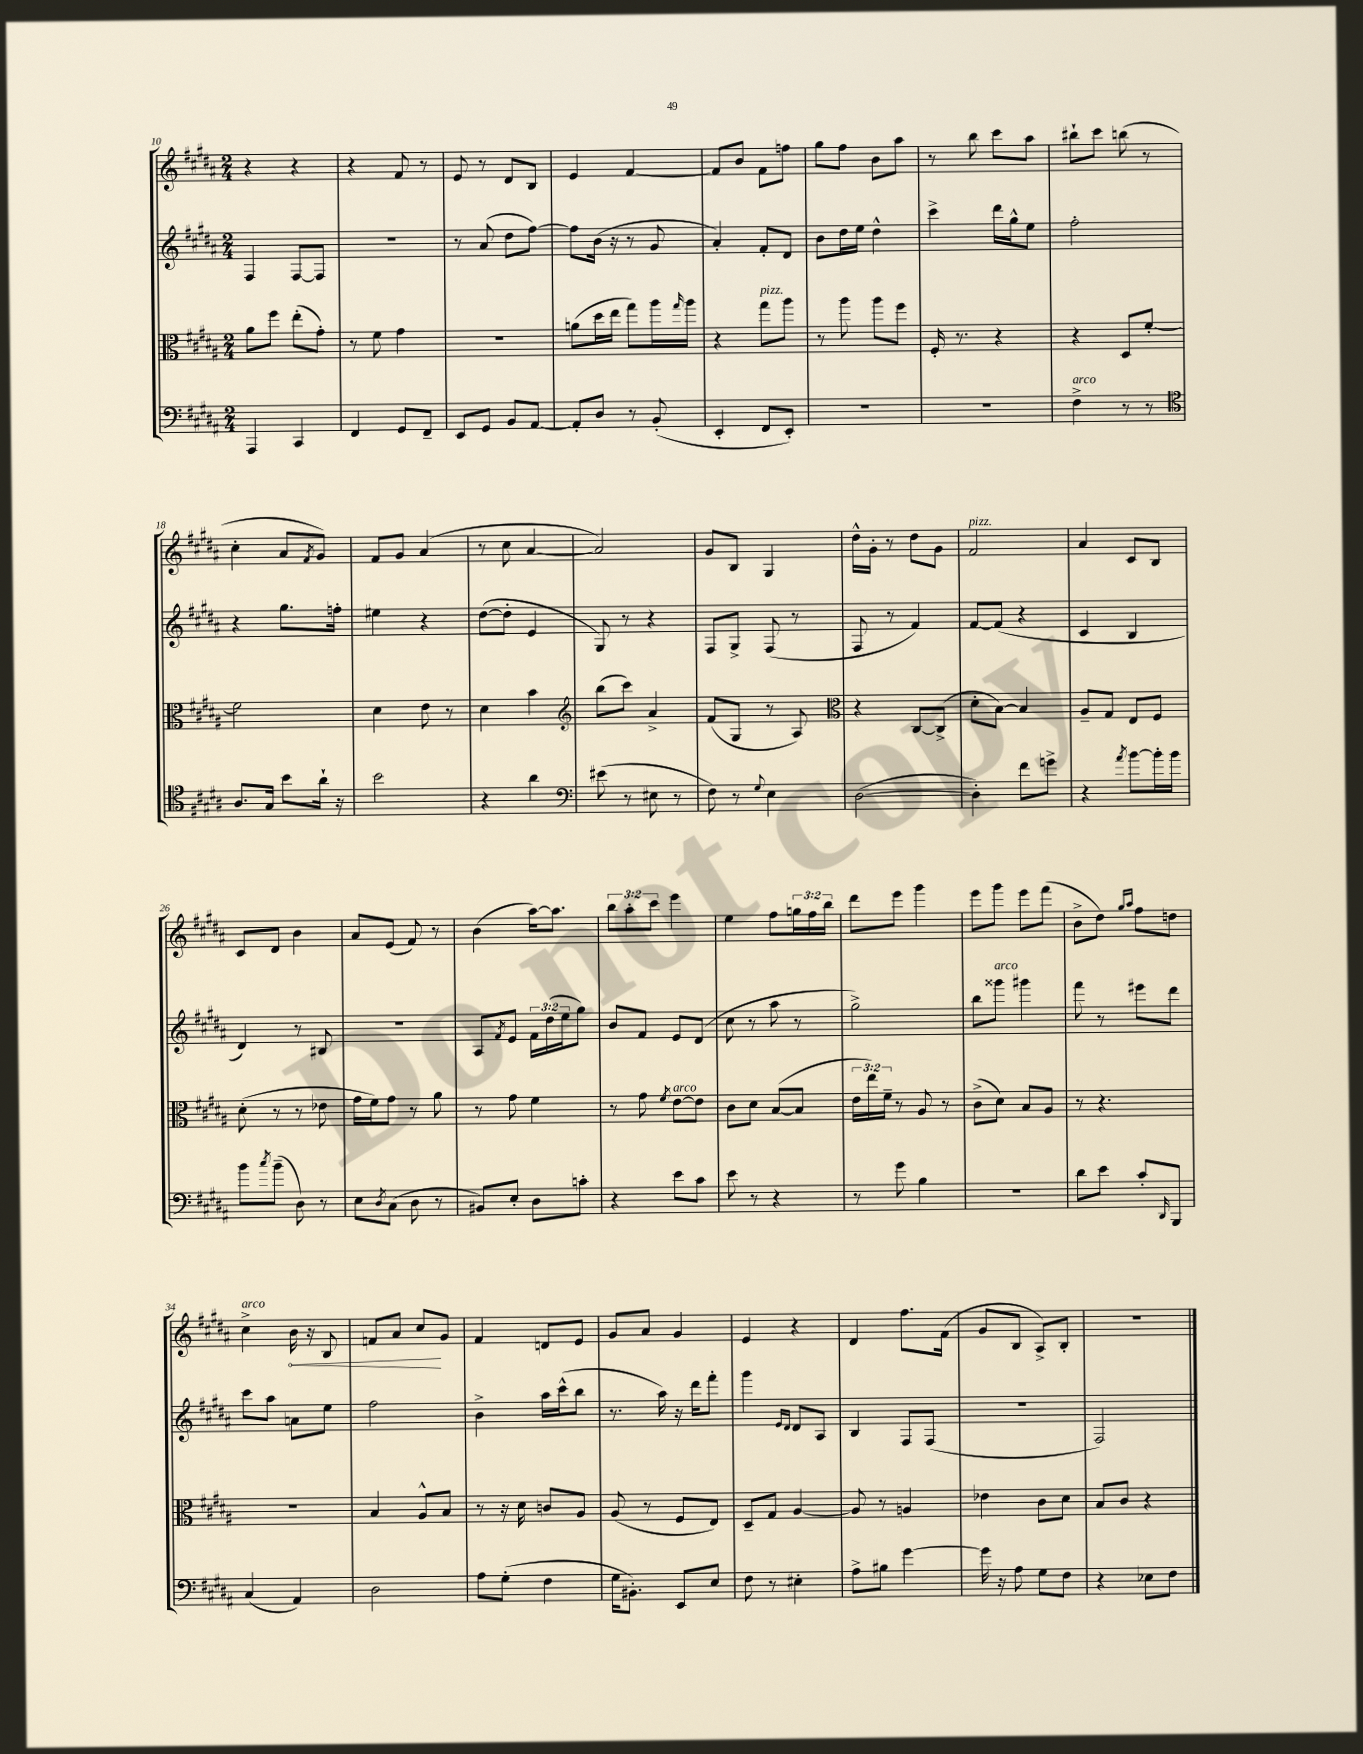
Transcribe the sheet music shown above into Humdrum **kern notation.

**kern	**kern	**kern	**kern	**dynam
*part4	*part3	*part2	*part1	*part1
*staff4	*staff3	*staff2	*staff1	*staff1
*clefF4	*clefC3	*clefG2	*clefG2	*
*k[f#c#g#d#a#]	*k[f#c#g#d#a#]	*k[f#c#g#d#a#]	*k[f#c#g#d#a#]	*
*M2/4	*M2/4	*M2/4	*M2/4	*
=10	=10	=10	=10	=10
4AAA#/	8a#\L	4F#/	4r	.
.	8ff#\J	.	.	.
4CC#/	(8ee'\L	[8F#/L	4r	.
.	8g#'\J)	8F#/J]	.	.
=11	=11	=11	=11	=11
4FF#/	8r	2r	4r	.
.	8f#\	.	.	.
8GG#/L	4g#\	.	8f#/	.
8FF#~/J	.	.	8r	.
=12	=12	=12	=12	=12
8EE/L	2r	8r	8e/	.
8GG#/J	.	(8a#/	8r	.
8BB/L	.	8dd#\L	8d#/L	.
[8AA#/J	.	[8ff#\J)	8B/J	.
=13	=13	=13	=13	=13
8AA#'/L]	(8an\L	8ff#\L]	4e/	.
8D#/J	16dd#\L	(16b\Jk	.	.
.	16ee\JJ	16r	.	.
8r	8gg#\L)	8r	[4f#/	.
(8BB'/	16aa#\L	8g#/	.	.
.	16qqgg#/	.	.	.
.	16aa#\JJ	.	.	.
=14	=14	=14	=14	=14
4EE'/	4r	4a#'/)	8f#/L]	.
.	.	.	8b/J	.
!	!LO:TX:a:i:t=pizz.	!	!	!
8FF#/L	8gg#\L	8f#'/L	8f#\L	.
8EE'/J)	8aa#\J	8d#/J	8ffn\J	.
=15	=15	=15	=15	=15
2r	8r	8b\L	8gg#\L	.
.	8aa#\	16dd#\L	8ff#\J	.
.	.	16ee\JJ	.	.
.	8aa#\L	4dd#^^\	8b\L	.
.	8ff#\J	.	8aa#\J	.
=16	=16	=16	=16	=16
2r	16F#'/	4ccc#^\	8r	.
.	8.r	.	.	.
.	.	.	8bb\	.
.	4r	16ddd#\LL	8ccc#\L	.
.	.	16gg#^^\J	.	.
.	.	8ee\J	8aa#\J	.
=17	=17	=17	=17	=17
!LO:TX:a:i:t=arco	!	!	!	!
4F#^\	4r	2ff#'\	8bb#X`\L	.
.	.	.	8ccc#\J	.
8r	8D#/L	.	(8bbn\	.
8r	[8f#'/J	.	8r	.
!!LO:LB:g=z
=18	=18	=18	=18	=18
*clefC4	*	*	*	*
8.A#/L	2f#\]	4r	4cc#'\	.
16G#/Jk	.	.	.	.
8b\L	.	8.gg#\L	8a#/L	.
.	.	.	8qf#/	.
16a#`\Jk	.	.	8g#/J)	.
16r	.	16ffn'\Jk	.	.
=19	=19	=19	=19	=19
2b\	4d#\	4ee#X\	8f#/L	.
.	.	.	8g#/J	.
.	8e\	4r	(4a#/	.
.	8r	.	.	.
=20	=20	=20	=20	=20
4r	4d#\	([8dd#\L	8r	.
.	.	8dd#'\J]	8cc#\	.
4a#\	4b\	4e/	[4a#/	.
=21	=21	=21	=21	=21
*clefF4	*clefG2	*	*	*
(8e#X\	(8bb\L	8G#/)	2a#/])	.
8r	8ccc#\J)	8r	.	.
8E#X\	4a#^/	4r	.	.
8r	.	.	.	.
=22	=22	=22	=22	=22
8F#\)	(8f#/L	8F#/L	8g#/L	.
8r	8G#/J	8G#^/J	8B/J	.
8qqG#/	.	.	.	.
4E\	8r	(8F#/	4G#/	.
.	8A#/)	8r	.	.
=23	=23	=23	=23	=23
*	*clefC3	*	*	*
([2D#\	4r	8F#/	16dd#^^\LL	.
.	.	.	16g#'\JJ	.
.	.	8r	8r	.
.	[8C#/L	4f#/)	8dd#\L	.
.	(8C#^/J]	.	8g#\J	.
=24	=24	=24	=24	=24
!	!	!	!LO:TX:a:i:t=pizz.	!
4D#'\])	8d#'\L	[8f#/L	2f#/	.
.	[8B\J)	(8f#/J]	.	.
8f#\L	4B/]	4r	.	.
8gn^\J	.	.	.	.
=25	=25	=25	=25	=25
4r	8A#~/L	4c#/	4a#/	.
.	8G#/J	.	.	.
8qa#/	.	.	.	.
[8b\L	8E/L	4B/	8c#/L	.
16b'\L]	8F#/J	.	8B/J	.
16b\JJ	.	.	.	.
!!LO:LB:g=z
=26	=26	=26	=26	=26
8b\L	(8d#'\	4d#/)	8c#/L	.
8qcc#/	.	.	.	.
(8b~\J	8r	.	8d#/J	.
8D#\)	8r	8r	4b\	.
8r	8e-X\	8B#X/	.	.
=27	=27	=27	=27	=27
8E\L	16g#\LL	2r	8a#/L	.
.	16f#\J)	.	.	.
8qD#/	.	.	.	.
(8C#\J	8g#\J	.	(8e/J	.
8D#\	8r	.	8f#/)	.
8r	8a#\	.	8r	.
=28	=28	=28	=28	=28
8BB#X/L)	8r	8A#/L	(4b\	.
.	.	8qf#/	.	.
8E'/J	8g#\	8e/J	.	.
8D#\L	4f#\	24f#\LL	[16aa#\KL)	.
.	.	(24dd#\	.	.
.	.	.	8.aa#\J]	.
.	.	24ee\J	.	.
8cn'\J	.	8gg#\J)	.	.
=29	=29	=29	=29	=29
4r	8r	8b/L	12bb\L	.
.	.	.	12aa#'\	.
.	8g#\	8f#/J	.	.
.	.	.	12ccc#\J	.
.	8qf#/	.	.	.
!	!LO:TX:a:i:t=arco	!	!	!
8e\L	[8e\L	8e/L	4eee\	.
8c#\J	8e\J]	(8d#/J	.	.
=30	=30	=30	=30	=30
8e\	8c#\L	8cc#\	4ee\	.
8r	8d#\J	8r	.	.
4r	([8B/L	8aa#\	8ff#\L	.
.	8B/J]	8r	24ggn\L	.
.	.	.	24ff#\	.
.	.	.	24bb\JJ	.
=31	=31	=31	=31	=31
8r	24e\LL	2gg#^\)	8ddd#\L	.
.	24ee\)	.	.	.
.	24f#~\JJ	.	.	.
8g#\	8r	.	8eee\J	.
4B\	8A#/	.	4ggg#\	.
.	8r	.	.	.
=32	=32	=32	=32	=32
2r	(8c#^\L	8bb\L	8eee\L	.
!	!	!LO:TX:a:i:t=arco	!	!
.	8d#\J)	8ggg##X\J	8ggg#\J	.
.	8B/L	4ggg#X\	8eee\L	.
.	8A#/J	.	(8fff#\J	.
=33	=33	=33	=33	=33
8d#\L	8r	8fff#\	8b^\L	.
8e\J	4.r	8r	8dd#\J)	.
.	.	.	16qqgg#/LL	.
.	.	.	16qqaa#/JJ	.
8c#'/L	.	8eee#X\L	8ff#\L	.
16qqDD#/	.	.	.	.
8BBB/J	.	8ddd#\J	8ddn\J	.
!!LO:LB:g=z
=34	=34	=34	=34	=34
!	!	!	!LO:TX:a:i:t=arco	!
(4C#/	2r	8ccc#\L	4cc#^\	.
.	.	8aa#\J	.	.
!	!	!	!	!LO:HP:b
4AA#/)	.	8an\L	16b\	<
.	.	.	16r	.
.	.	8ee\J	8B/	.
=35	=35	=35	=35	=35
2D#\	4B/	2ff#\	8fn/L	.
.	.	.	8a#/J	.
.	8A#^^/L	.	8cc#/L	.
.	8B/J	.	8g#/J	[
=36	=36	=36	=36	=36
8A#\L	8r	4b^\	4f#/	.
(8G#'\J	16r	.	.	.
.	16d#\	.	.	.
4F#\	8cn/L	16aa#\LL	8dn/L	.
.	.	(16ccc#^^\J	.	.
.	8A#/J	8bb\J	8e/J	.
=37	=37	=37	=37	=37
16G#\KL	(8A#/	8.r	8g#/L	.
8.BB#X'\J)	.	.	.	.
.	8r	.	8a#/J	.
.	.	16aa#\)	.	.
8EE/L	8F#/L	16r	4g#/	.
.	.	16ddd#\KL	.	.
8E/J	8E/J)	8fff#'\J	.	.
=38	=38	=38	=38	=38
8F#\	8D#~/L	4ggg#\	4e/	.
8r	8G#/J	.	.	.
.	.	16qqe/LL	.	.
.	.	16qqd#/JJ	.	.
4E#X'\	[4A#/	8d#/L	4r	.
.	.	8A#/J	.	.
=39	=39	=39	=39	=39
8A#^\L	8A#/]	4B/	4d#/	.
8B#X\J	8r	.	.	.
[4g#\	4An/	8F#/L	8.ff#\L	.
.	.	(8F#/J	.	.
.	.	.	(16f#\Jk	.
=40	=40	=40	=40	=40
16g#\]	4e-X\	2r	8g#/L	.
16r	.	.	.	.
8A#\	.	.	8B/J	.
8G#\L	8c#\L	.	8A#^/L)	.
8F#\J	8d#\J	.	8B'/J	.
=41	=41	=41	=41	=41
4r	8B/L	2F#/)	2r	.
.	8c#/J	.	.	.
8E-X\L	4r	.	.	.
8F#\J	.	.	.	.
==	==	==	==	==
*-	*-	*-	*-	*-
